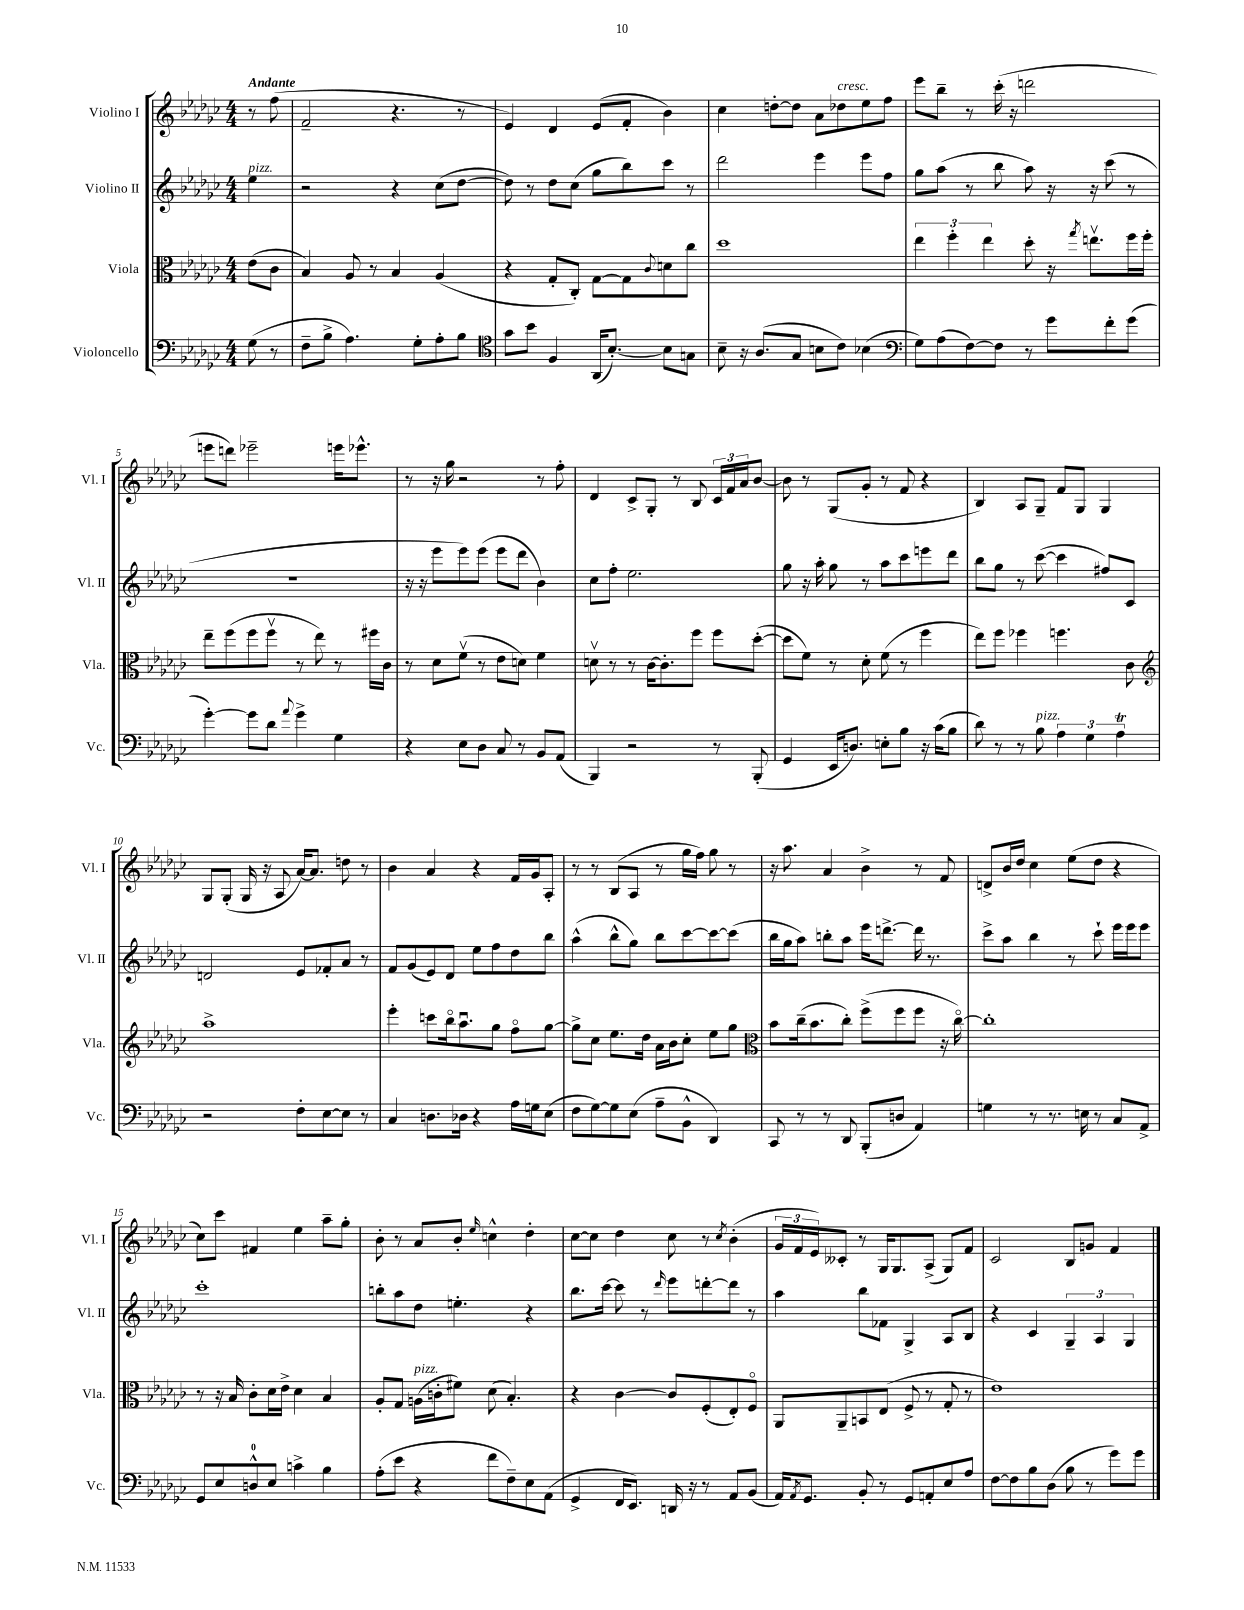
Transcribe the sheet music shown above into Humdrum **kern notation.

**kern	**kern	**kern	**kern
*part4	*part3	*part2	*part1
*staff4	*staff3	*staff2	*staff1
*I"Violoncello	*I"Viola	*I"Violino II	*I"Violino I
*I'Vc.	*I'Vla.	*I'Vl. II	*I'Vl. I
*clefF4	*clefC3	*clefG2	*clefG2
*k[b-e-a-d-g-c-]	*k[b-e-a-d-g-c-]	*k[b-e-a-d-g-c-]	*k[b-e-a-d-g-c-]
*M4/4	*M4/4	*M4/4	*M4/4
=	=	=	=
!	!	!	!LO:TX:a:B:t=Andante
!	!	!LO:TX:a:i:t=pizz.	!
(8G-\	(8e-\L	4ee-\	8r
8r	8c-\J	.	(8ff\
=1	=1	=1	=1
8F~\L	4B-/)	2r	2f~/
8B-^\J	.	.	.
4.A-\)	8A-/	.	.
.	8r	.	.
.	4B-/	4r	4.r
8G-'\L	.	.	.
8A-'\	(4A-/	(8cc-\L	.
8B-\J	.	[8dd-\J	8r
=2	=2	=2	=2
*clefC4	*	*	*
8g-\L	4r	8dd-\])	4e-/)
8b-\J	.	8r	.
4F/	8G-'/L	8dd-\L	4d-/
.	8C-'/J)	(8cc-\J	.
(16AA-/KL	[8G-\L	8gg-\L	(8e-/L
[8.B-'/J)	.	.	.
.	8G-\]	8bb-\)	8f'/J
.	8qqc-/	.	.
8B-\L]	8dn\	8ccc-\J	4b-\)
8Gn\J	8cc-\J	8r	.
=3	=3	=3	=3
8B-~\	1dd-	2ddd-\	4cc-\
16r	.	.	.
(8.A-/L	.	.	.
.	.	.	[8ddn'\L
8G-/J	.	.	8dd\J]
8Bn\L	.	4eee-\	8a-\L
!	!	!	!LO:TX:a:i:t=cresc.
8c-\J)	.	.	8dd-X\
(4B-X\	.	8eee-\L	8ee-\
.	.	8ff\J	8ff\J
=4	=4	=4	=4
*clefF4	*	*	*
8G-\L)	6ee-\	8gg-\L	8eee-\L
(8A-\	.	(8aa-\J	8bb-~\J
.	6ff'\	.	.
[8F\)	.	8r	8r
.	6ee-\	.	.
8F\J]	.	8bb-\	(16ccc-'\
.	.	.	16r
8r	8dd-'\	8aa-\)	2dddn\
8g-\L	16r	16r	.
.	8qgg-/	.	.
.	8.eenv\L	16r	.
8f'\	.	(8ccc-\	.
(8g-\J	16ff\L	8r	.
.	16ff'\JJ	.	.
!!LO:LB:g=z
=5	=5	=5	=5
[4g-'\)	8ee-~\L	1r	8eeen\L
.	(8ff\	.	8dddn\J)
8g-\L]	8ff\	.	2eee-X~\
8d-\J	8ffv\J	.	.
8qqa-/	.	.	.
4g-^\	8r	.	.
.	8ee-\)	.	.
4G-\	8r	.	16eeen\KL
.	.	.	8.eee-X^^\J
.	16ff#X\LL	.	.
.	16c-\JJ	.	.
=6	=6	=6	=6
4r	8r	16r	8r
.	.	16r	.
.	8d-\L	8eee-\L	16r
.	.	.	16gg-\
8E-\L	(8fv\J	8eee-\)	2r
8D-\J	8r	(8eee-\J	.
8C-/	8e-\L	8eee-\L	.
8r	8dn\J)	8ddd-\J	.
8BB-/L	4f\	4b-\)	8r
(8AA-/J	.	.	8ff'\
=7	=7	=7	=7
4BBB-/)	8dnv\	8cc-\L	4d-/
.	8r	8ff'\J	.
2r	8r	2.ee-\	8c-^/L
.	[16c-\KL	.	8G-'/J
.	8.c-'\]	.	.
.	.	.	8r
.	8ff\J	.	8B-/
8r	8ff\L	.	24c-/LL
.	.	.	24f/
.	.	.	24a-/J
(8BBB-'/	([8dd-'\J	.	[8b-/J
=8	=8	=8	=8
4GG-/	8dd-\L]	8gg-\	8b-\]
.	8f\J)	16r	8r
.	.	16aa-'\	.
16EE-/KL	8r	8gg-\	(8G-/L
8.Dn/J)	.	.	.
.	8d-'\	8r	8g-'/J
8En'\L	(8f\	8aa-\L	8r
8B-\J	8r	8ccc-\	8f/
16r	4ff\	8eeen\	4r
(16c-\KL	.	.	.
8B-\J	.	8ddd-\J	.
=9	=9	=9	=9
8d-\)	8ee-\L)	8bb-\L	4B-/)
8r	8ff\J	8gg-\J	.
8r	4ff-X\	8r	8A-/L
!LO:TX:a:i:t=pizz.	!	!	!
8B-\	.	([8ccc-\	8G-~/J
6A-\	4.ffn\	4ccc-\]	8f/L
.	.	.	8G-/J
6G-\	.	.	.
.	.	8ff#X/L)	4G-/
6A-T\	.	.	.
.	8c-\	8c-/J	.
!!LO:LB:g=z
=10	=10	=10	=10
*	*clefG2	*	*
2r	1aa-^	2dn/	8G-/L
.	.	.	(8G-'/J
.	.	.	16G-/
.	.	.	16r
.	.	.	8A-/
8F'\L	.	8e-/L	[16a-/KL)
.	.	.	8.a-/J]
[8E-\	.	8f-X'/	.
8E-\J]	.	8a-/J	8ddn\
8r	.	8r	8r
=11	=11	=11	=11
4C-/	4eee-'\	8f/L	4b-\
.	.	(8g-/	.
8.Dn\L	8cccn\L	8e-/)	4a-/
.	16bb-\k	8d-/J	.
16D-X\Jk	8.aa-u\	.	.
4r	.	8ee-\L	4r
.	8gg-\J	8ff\	.
16A-\LL	8ff\L	8dd-\	16f/LL
16Gn\J	.	.	16g-/J
(8E-\J	[8gg-\J	8bb-\J	8A-'/J
=12	=12	=12	=12
8F\L	8gg-^\L]	(4aa-^^\	8r
[8G-\)	8cc-\J	.	8r
8G-\]	8.ee-\L	8bb-^^\L	(8B-/L
(8E-\J	.	8gg-\J)	8A-/J
.	16dd-\Jk	.	.
8A-~\L	16a-\LL	8bb-\L	8r
.	16b-\J	.	.
8BB-^^\J	8cc-'\J	[8ccc-\	16gg-\LL
.	.	.	16ff\JJ)
4DD-/)	8ee-\L	8ccc-\_	8gg-\
.	8gg-\J	(8ccc-\J]	8r
=13	=13	=13	=13
*	*clefC3	*	*
8CC-/	8b-\L	16bb-\LL	16r
.	.	16gg-\J	8.aa-\
8r	(16cc-~\k	8aa-\J)	.
.	8.b-\	.	.
8r	.	8bbn'\L	4a-/
8DD-/	8cc-'\J)	8aa-\J	.
(8BBB-'/L	(8ff^\L	16eee-\KL	4b-^\
.	.	[8.dddn^\J	.
8Dn/J	8ff\	.	.
4AA-/)	8ff\J	16ddd\]	8r
.	.	8.r	.
.	16r	.	8f/
.	[16cc-\)	.	.
=14	=14	=14	=14
4Gn\	1cc-']	8ccc-^\L	8dn^/L
.	.	8aa-\J	16b-/L
.	.	.	16dd-/JJ
8r	.	4bb-\	4cc-\
8.r	.	.	.
.	.	8r	(8ee-\L
16En\	.	.	.
8r	.	8ccc-`\	8dd-\J
8C-/L	.	16eee-\LL	4r
.	.	16eee-\J	.
8AA-^/J	.	8eee-\J	.
!!LO:LB:g=z
=15	=15	=15	=15
8GG-/L	8r	1ccc-'	8cc-\L)
8E-/	16r	.	8ccc-\J
.	16B-/	.	.
8Dn^^/	8c-'\L	.	4f#X/
8E-/J	16d-\L	.	.
.	16e-^\JJ	.	.
4cn^\	4d-\	.	4ee-\
4B-\	4B-/	.	8aa-~\L
.	.	.	8gg-'\J
=16	=16	=16	=16
(8A-'\L	8A-'/L	8bbn'\L	8b-'\
8e-\J	8G-/J	8aa-\	8r
!	!LO:TX:a:i:t=pizz.	!	!
4r	(16An\LL	8dd-\J	8a-/L
.	16cn'\J	.	.
.	8f#X\J)	4.een'\	8b-'/J
.	.	.	16qqee-/
8f\L	(8d-\	.	4ccn^^\
8F~\)	4.B-'/)	.	.
8E-\	.	4r	4dd-'\
(8AA-\J	.	.	.
=17	=17	=17	=17
4GG-^/	4r	8.bb-\L	[8cc-\L
.	.	.	8cc-\J]
.	.	[16ccc-\Jk	.
16FF/KL	[4c-\	8ccc-\]	4dd-\
8.EE-/J)	.	.	.
.	.	8r	.
.	.	16qqddd-/	.
16DDn/	8c-/L]	8eee-\L	8cc-\
16r	.	.	.
8r	(8F'/	[8dddn'\	8r
.	.	.	8qcc-/
8AA-/L	8E-'/)	8ddd\J]	(4b-'\
(8BB-/J	8F/J	8r	.
=18	=18	=18	=18
16AA-/KL)	8AA-/L	4aa-\	24g-/LL
.	.	.	24f/
8qAA-/	.	.	.
8.GG-/J	.	.	.
.	.	.	24e-/J)
.	8AA-~/	.	8c--X'/J
8BB-'/	8BBn/	8bb-\L	8r
8r	(8E-/J	8f-X\J	16G-/KL
.	.	.	8.G-/
8GG-/L	8F^/	4G-^/	.
8AAn'/	8r	.	(8A-^/J
8E-/	8G-'/	8A-/L	8G-/L)
8A-/J	8r	8B-/J	8f/J
=19	=19	=19	=19
[8F\L	1e-)	4r	2c-/
8F\]	.	.	.
8B-\	.	4c-/	.
(8D-\J	.	.	.
8B-\	.	6G-~/	8B-/L
8r	.	.	8gn/J
.	.	6A-/	.
8g-\L)	.	.	4f/
.	.	6G-/	.
8g-\J	.	.	.
==	==	==	==
*-	*-	*-	*-
